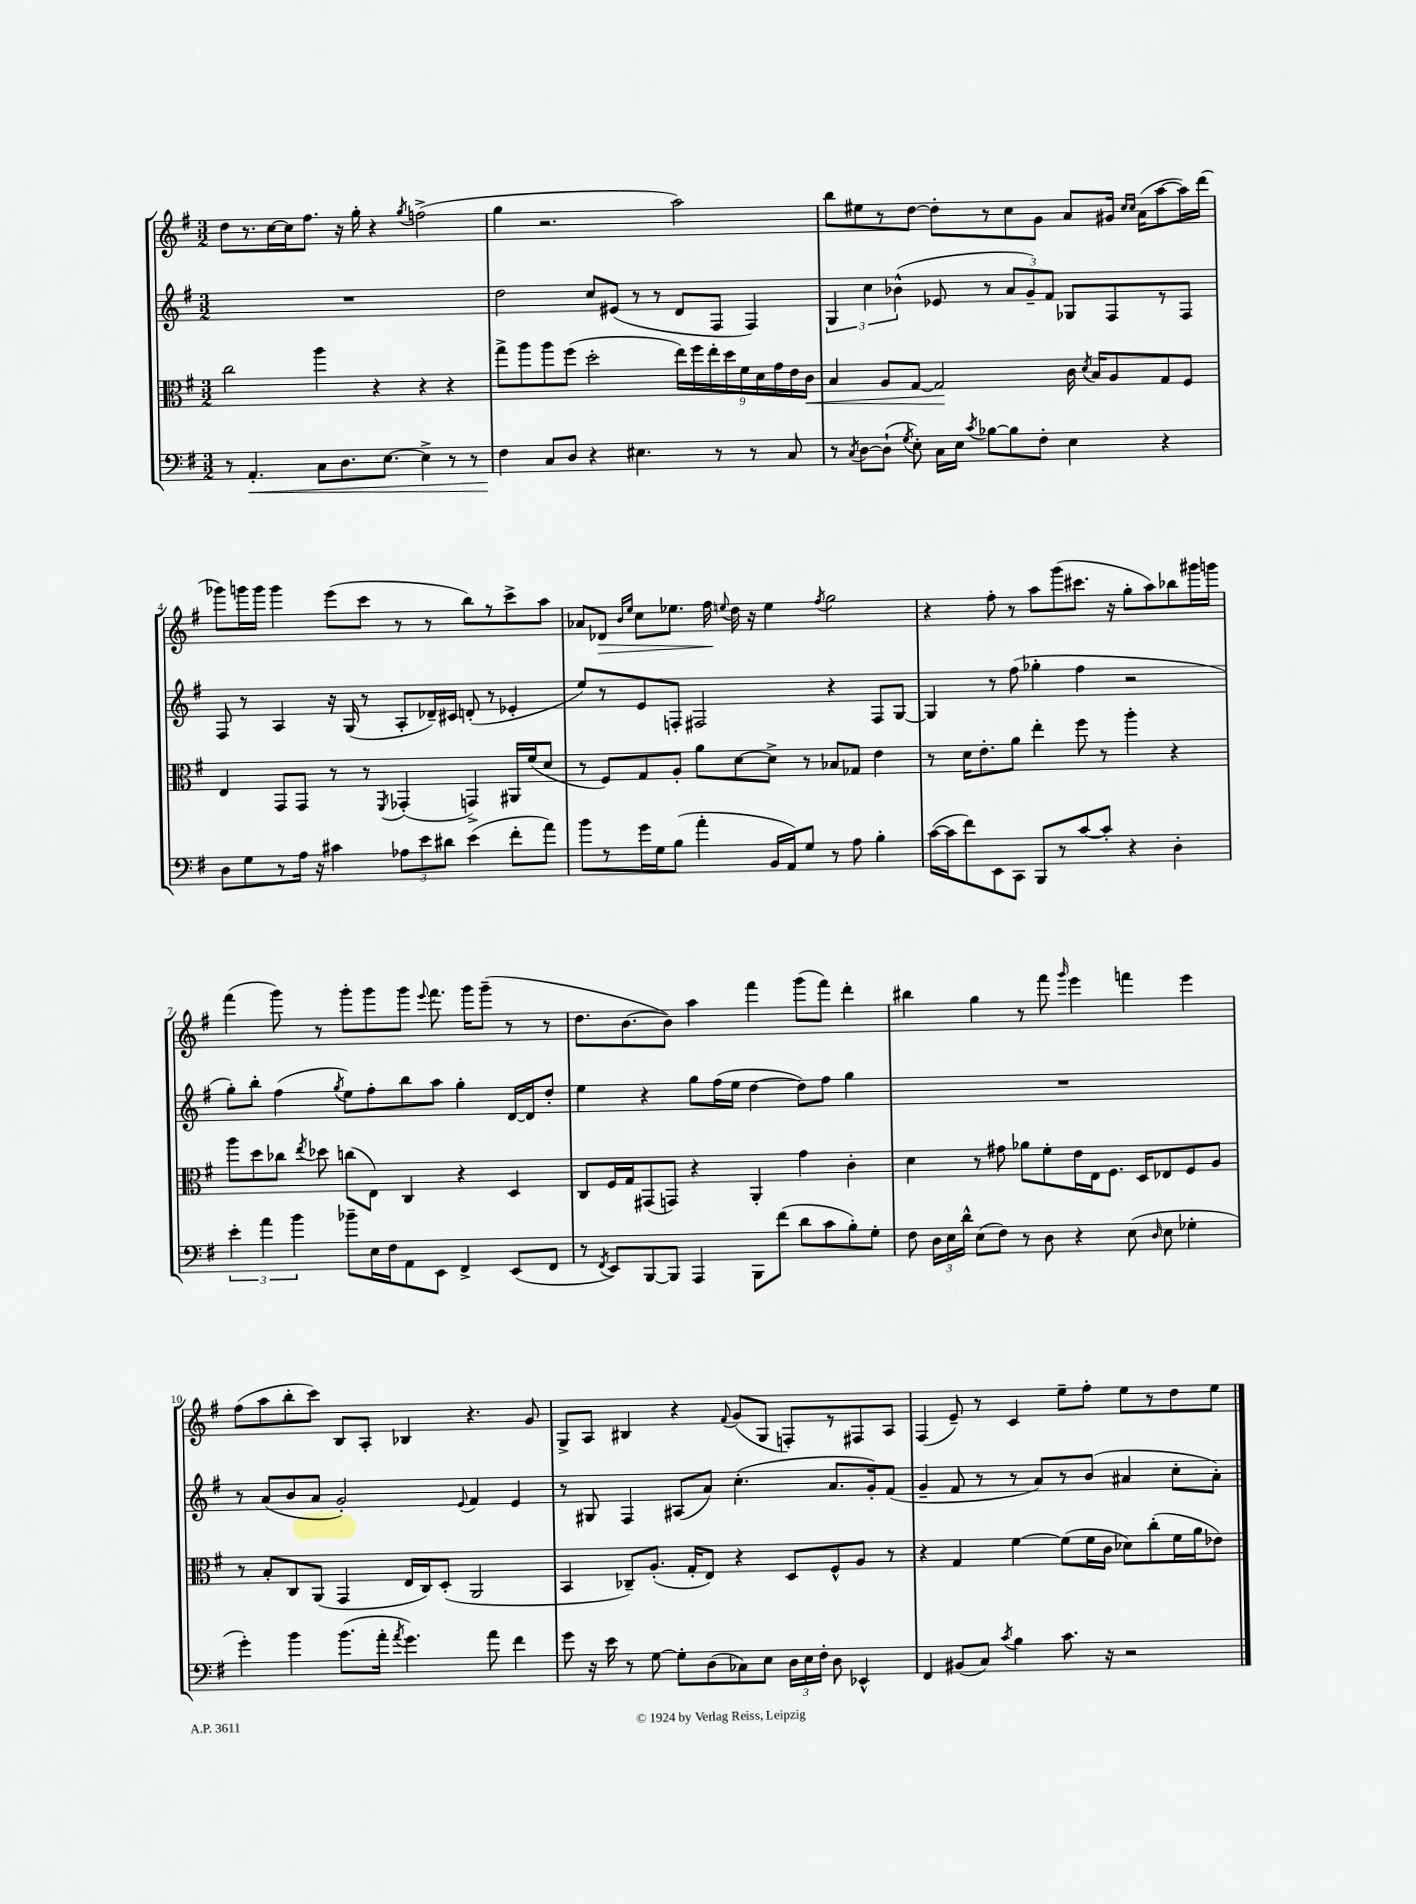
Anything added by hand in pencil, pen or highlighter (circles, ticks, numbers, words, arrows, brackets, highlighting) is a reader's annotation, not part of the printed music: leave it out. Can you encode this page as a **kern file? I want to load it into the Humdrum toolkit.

**kern	**kern	**kern	**kern
*staff4	*staff3	*staff2	*staff1
*clefF4	*clefC3	*clefG2	*clefG2
*k[f#]	*k[f#]	*k[f#]	*k[f#]
*M3/2	*M3/2	*M3/2	*M3/2
8r	2cc	1.r	8dd
4.AA'	.	.	8.r
.	.	.	[16cc
.	.	.	16cc]
.	.	.	8.ff#
8C	4aa	.	.
8.D	.	.	16r
.	.	.	16gg'
.	4r	.	4r
[8.E	.	.	.
.	.	.	8qgg
4E^]	4r	.	(2ff^
8r	4r	.	.
8r	.	.	.
=	=	=	=
4F#	8gg^	2dd	4gg
.	8aa	.	.
8C	8aa	.	2.r
8D	(8ff#	.	.
4r	2dd'	8cc	.
.	.	(8e#	.
4.E#	.	8r	.
.	.	8r	.
.	18ee)	8d	2aa)
.	18ff#	.	.
.	18ee'	.	.
8r	.	8F#	.
.	18dd	.	.
.	18f#	.	.
8r	.	4F#)	.
.	18d	.	.
.	18g	.	.
8C	.	.	.
.	18e	.	.
.	18c	.	.
=	=	=	=
8r	4B	6G	8bb
8qC	.	.	.
[8D	.	.	8ee#
.	.	6cc	.
(8D`]	8A	.	8r
.	.	(6b-^^	.
8qG	.	.	.
8E')	[8G	.	[8dd
16C	2G]	8e-	8dd']
16E	.	.	.
8qc	.	.	.
[8B-	.	8r	8r
8B-]	.	12a	8cc
.	.	12g~)	.
8F#'	.	.	8g
.	.	12f#	.
4E	16c	8G-	8a
.	8qd	.	.
.	16B	.	.
.	8A	8F#	16g#
.	.	.	16qqcc
.	.	.	16qqcc
.	.	.	(16a
4r	8G	8r	[8aa
.	8F#	8F#	16aa])
.	.	.	(16ddd
=	=	=	=
8D	4E	8F#	8ggg-)
8G	.	8r	16ggg
.	.	.	16ggg
8r	8GG	4A	4ggg
16A	8GG	.	.
16r	.	.	.
4c#	8r	16r	(8eee
.	.	(16G	.
.	8r	8r	8ccc
.	8qFF#	.	.
12A-	(4GG-'	8A'	8r
12e	.	.	.
.	.	16d-~)	8r
12d#	.	.	.
.	.	16c#	.
(4e	4GG^)	(8d'	8bb)
.	.	8r	8r
8f#'	16AA#	4e-'	8ccc^
.	(16f#	.	.
8a)	8d	.	8aa
=	=	=	=
8b	8r	8ee)	8a-
8r	8F#)	8r	8d-
.	.	.	16qqb
.	.	.	16qqee
16g	8G	8e	8cc
16G	.	.	.
(8B	8A'	8F'	8.ee-
4a'	8a	2F#	.
.	.	.	16ff#
.	.	.	8qqee
.	[8d	.	16dd
.	.	.	16r
16BB	8d^]	.	4ee
16AA)	.	.	.
8G	8r	.	.
.	.	.	8qff#
8r	8B-	4r	2gg
8A	8G-	.	.
4B'	4e	8F#	.
.	.	[8G	.
=	=	=	=
([16c	8r	4G]	4r
16c]	.	.	.
8f#)	16d	.	.
.	8.e'	.	.
8EE	.	8r	8ff#'
8CC	8a	(8ff#	8r
8BBB	4ee'	4gg-'	8aa
8r	.	.	(8ggg
[8c	8ff#	4ff#	8.ccc#
8c']	8r	.	.
.	.	.	16r
4r	4aa'	2r	8gg'
.	.	.	8aa)
4D'	4r	.	8bb-
.	.	.	16ggg#
.	.	.	16ggg
=	=	=	=
6e'	8aa	8gg')	(4fff#
.	8dd	8bb'	.
6a	.	.	.
.	8cc-	(4ff#	8ggg)
6b	.	.	.
.	8qee	.	.
.	8dd-	.	8r
.	.	8qgg	.
8b-~	(8cc	8ee)	8ggg'
16E	8E)	8ff#'	8ggg
16F#	.	.	.
8AA	4C	8bb	8ggg
.	.	.	8qqeee
8EE	.	8aa	8.fff#
4FF#^	4r	4gg'	.
.	.	.	16ggg
.	.	.	(8ggg~
(8EE	4D	[16d	8r
.	.	16d]	.
8FF#	.	8dd'	8r
=	=	=	=
8r	8C	4ee	8.dd
8qFF#	.	.	.
8EE)	16F#	.	.
.	16G	.	[8.b
[8BBB	(8GG#	4r	.
8BBB]	8GG)	.	8b])
4AAA	4r	8gg	4aa
.	.	(16ff#	.
.	.	16ee	.
8BBB	4AA'	[4dd	4fff#
(8f#	.	.	.
8d	4g	8dd])	(8ggg
8c	.	8ff#	8fff#)
8B')	4c'	4gg	4ddd'
8G'	.	.	.
=	=	=	=
8F#	4d	1.r	4bb#
24D	.	.	.
24E	.	.	.
24d^^	.	.	.
(8E	8r	.	4gg
8F#)	8g#	.	.
8r	8a-	.	8r
8D	8f#'	.	8fff#
.	.	.	16qqggg
4r	16e	.	4eee
.	16E	.	.
.	8.F#	.	.
(8E	.	.	4fff
.	16D	.	.
16qqD	.	.	.
8E	8E-	.	.
4G-'	8F#	.	4eee
.	8A	.	.
=	=	=	=
4g')	8r	8r	(8ff#
.	8B'	(8a	8aa
4b	8C	8b	8bb'
.	(8AA	8a	8ccc)
(8.b	4GG	2g')	8B
.	.	.	8A'
16a'	.	.	.
8qa	.	.	.
4.g)	16E	.	4B-
.	16C)	.	.
.	(8D'	.	.
.	.	8qqe	.
.	2AA	4f#	4.r
8a	.	.	.
4f#	.	4e	.
.	.	.	8g
=	=	=	=
8g	4BB	8r	8G^
16r	.	8G#	8A
16e	.	.	.
8r	8C-~)	4F#	4B#
[8G	(8.A'	.	.
8G']	.	(8A#	4r
.	16G'	.	.
(8D	8E)	8a)	.
.	.	.	8qqf#
8C-)	4r	(4.cc'	(8g
8E	.	.	8G
24D	8D	.	8F')
24E	.	.	.
24F#'	.	.	.
8D	8F#^^	8.a	8r
4EE-^^	8A	.	8F#
.	.	16g')	.
.	8r	(8f#	8A
=	=	=	=
4FF#	4r	4g~	(4F#
(8BB#	4G	8f#	8e~)
8C)	.	8r	8r
8qc	.	.	.
4B	[4f#	8r	4c
.	.	8a)	.
8.c	(8f#]	8r	8ee~
.	16f#	(8b	8ff#'
16r	16c	.	.
2r	8d-)	4a#	8ee
.	(8cc'	.	8r
.	16f#	8cc'	8dd
.	16a	.	.
.	8e-)	8a#')	8ee
==	==	==	==
*-	*-	*-	*-
